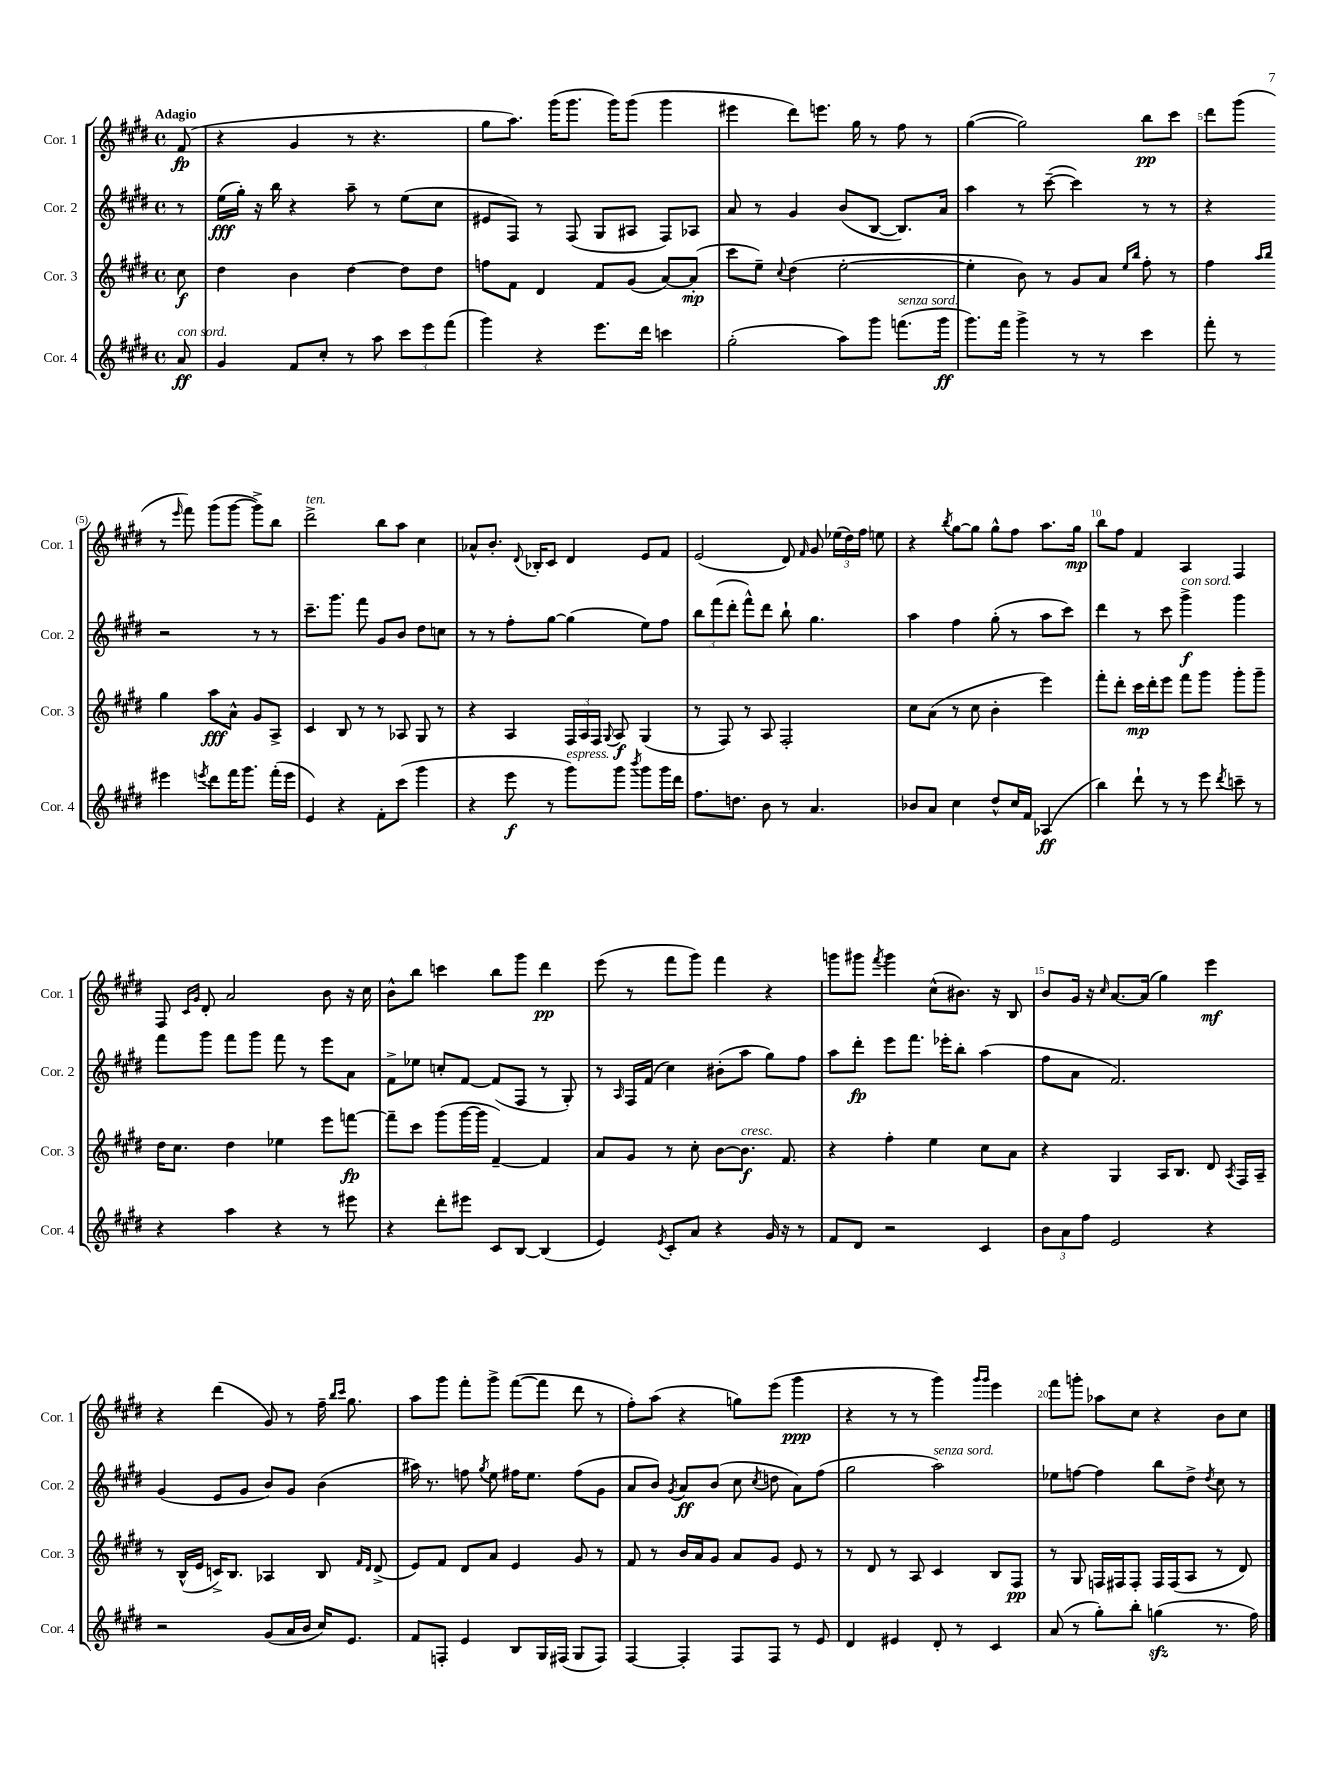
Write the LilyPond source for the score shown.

<<
\new StaffGroup <<
\new Staff = "s0" \with { instrumentName = "Cor. 1" shortInstrumentName = "Cor. 1" } {
    \clef treble \key e \major \defaultTimeSignature \time 4/4 \partial 8 \tempo "Adagio"
    \autoBeamOff fis'8\fp( |
    r4 gis'4 r8 r4. |
    gis''8[ a''8.]) gis'''16[( gis'''8.] gis'''16[) gis'''8]( gis'''4 |
    eis'''4 dis'''8[) e'''8.] gis''16 r8 fis''8 r8 |
    gis''4~( gis''2) b''8[\pp cis'''8] |
    dis'''8[ gis'''8]( r8 \grace { e'''16 } fis'''8) gis'''8[( gis'''8]~ gis'''8[->) b''8] |
    dis'''2->^\markup { \italic "ten." } b''8[ a''8] cis''4 |
    aes'8[-^ b'8.]-. \appoggiatura { dis'8 } bes16[-. cis'8] dis'4 e'8[ fis'8] |
    e'2( dis'8) \grace { fis'16 } gis'8 \tuplet 3/2 { ees''16[( dis''16) fis''16] } e''8 |
    r4 \acciaccatura { b''8 } gis''8[~ gis''8] gis''8[-^ fis''8] a''8.[ gis''16]\mp |
    b''8[ fis''8] fis'4 a4 fis4 |
    fis8 \grace { cis'16[ gis'16] } dis'8-. a'2 b'8 r16 cis''16 |
    b'8[-^ b''8] c'''4 b''8[ gis'''8] dis'''4\pp |
    e'''8( r8 fis'''8[ gis'''8]) fis'''4 r4 |
    g'''8[ gis'''8] \acciaccatura { fis'''8 } gis'''4 cis''8[-^( bis'8.]) r16 b8 |
    b'8[ gis'16] r16 \grace { cis''16 } a'8.[~ a'16]( gis''4) e'''4\mf |
    r4 dis'''4( gis'8) r8 fis''16-- \grace { b''16[ cis'''16] } gis''8. |
    a''8[ gis'''8] fis'''8[-. gis'''8]-> fis'''8[~( fis'''8] dis'''8 r8 |
    fis''8[-.) a''8]( r4 g''8[) e'''8]( gis'''4\ppp |
    r4 r8 r8 gis'''4) \grace { gis'''16[ gis'''16] } e'''4 |
    fis'''8[ g'''8]-. aes''8[ cis''8] r4 b'8[ cis''8] \bar "|." |
}
\new Staff = "s1" \with { instrumentName = "Cor. 2" shortInstrumentName = "Cor. 2" } {
    \clef treble \key e \major \defaultTimeSignature \time 4/4 \partial 8
    \autoBeamOff r8 |
    e''16[\fff( gis''16]-.) r16 b''16 r4 a''8-- r8 e''8[( cis''8] |
    eis'8[ fis8]) r8 fis8( gis8[ ais8] fis8[) aes8] |
    a'8 r8 gis'4 b'8[( b8]~ b8.[) a'16] |
    a''4 r8 cis'''8~--( cis'''4) r8 r8 |
    r4 r2 r8 r8 |
    cis'''8.[-- gis'''8.] fis'''8 gis'8[ b'8] dis''8[ c''8] |
    r8 r8 fis''8[-. gis''8]~ gis''4( e''8[) fis''8] |
    \tuplet 3/2 { b''8[ fis'''8( dis'''8]-. } fis'''8[-^) dis'''8] b''8-! gis''4. |
    a''4 fis''4 gis''8-.( r8 a''8[ cis'''8]) |
    dis'''4 r8 cis'''8 gis'''4->\f^\markup { \italic "con sord." } gis'''4 |
    fis'''8[ gis'''8] fis'''8[ gis'''8] fis'''8 r8 e'''8[ a'8] |
    fis'8[-> ees''8] c''8[-. fis'8]~ fis'8[( fis8] r8 gis8-.) |
    r8 \grace { a16 } fis16[ fis'16]( cis''4) bis'8[-.( a''8] gis''8[) fis''8] |
    a''8[ dis'''8]-.\fp e'''8[ fis'''8.] ees'''16[-. b''8]-. a''4( |
    fis''8[ a'8] fis'2.) |
    gis'4( e'8[ gis'8] b'8[) gis'8] b'4( |
    ais''16) r8. f''8 \acciaccatura { gis''8 } e''8 fis''16[ e''8.] fis''8[( gis'8] |
    a'8[ b'8]) \acciaccatura { gis'8 } a'8[\ff b'8]( cis''8 \acciaccatura { cis''8 } d''8 a'8[) fis''8]( |
    gis''2 a''2^\markup { \italic "senza sord." }) |
    ees''8[ f''8]~ f''4 b''8[ dis''8]-> \acciaccatura { dis''8 } cis''8 r8 \bar "|." |
}
\new Staff = "s2" \with { instrumentName = "Cor. 3" shortInstrumentName = "Cor. 3" } {
    \clef treble \key e \major \defaultTimeSignature \time 4/4 \partial 8
    \autoBeamOff cis''8\f |
    dis''4 b'4 dis''4~ dis''8[ dis''8] |
    f''8[ fis'8] dis'4 fis'8[ gis'8]( a'8[~) a'8]-.\mp( |
    cis'''8[ e''8]--) \appoggiatura { cis''8 } dis''4( e''2~-. |
    e''4-. b'8) r8 gis'8[ a'8] \grace { e''16[ b''16] } fis''8-. r8 |
    fis''4 \grace { a''16[ b''16] } gis''4 a''8[\fff a'8]-^ gis'8[ a8]-> |
    cis'4 b8 r8 r8 aes8 gis8 r8 |
    r4 a4 \tuplet 3/2 { fis16[ a16 fis16] } \appoggiatura { gis8 } a8\f gis4( |
    r8 fis8) r8 a8 fis2-. |
    cis''8[ a'8]( r8 cis''8 b'4-. e'''4) |
    fis'''8[-. dis'''8]-. cis'''16[\mp dis'''16-. e'''8] fis'''8[ gis'''8] gis'''8[-. gis'''8]-- |
    dis''16[ cis''8.] dis''4 ees''4 e'''8[ f'''8]~\fp |
    f'''8[-- cis'''8] gis'''8[( gis'''16~ gis'''16] fis'4~--) fis'4 |
    a'8[ gis'8] r8 cis''8-. b'8[~ b'8.]\f^\markup { \italic "cresc." } fis'8. |
    r4 fis''4-. e''4 cis''8[ a'8] |
    r4 gis4 a16[ b8.] dis'8 \acciaccatura { a8 } fis16[ a16]-- |
    r8 b16[-^( e'16] c'16[->) b8.] aes4 b8 \grace { fis'16[ dis'16] } dis'8->( |
    e'8[) fis'8] dis'8[ a'8] e'4 gis'8 r8 |
    fis'8 r8 b'16[ a'16 gis'8] a'8[ gis'8] e'8 r8 |
    r8 dis'8 r8 a8 cis'4 b8[ fis8]\pp |
    r8 gis8 f16[ fis16 fis8]-. fis16[ fis16( a8] r8 dis'8) \bar "|." |
}
\new Staff = "s3" \with { instrumentName = "Cor. 4" shortInstrumentName = "Cor. 4" } {
    \clef treble \key e \major \defaultTimeSignature \time 4/4 \partial 8
    \autoBeamOff a'8\ff^\markup { \italic "con sord." } |
    gis'4 fis'8[ cis''8]-. r8 a''8 \tuplet 3/2 { cis'''8[ e'''8 fis'''8]( } |
    gis'''4) r4 e'''8.[ dis'''16] c'''4 |
    gis''2-.( a''8[) gis'''8] f'''8.[^\markup { \italic "senza sord." }( gis'''16]\ff |
    gis'''8.[) fis'''16] gis'''4-> r8 r8 cis'''4 |
    fis'''8-. r8 eis'''4 \acciaccatura { e'''8 } dis'''8[ fis'''16 gis'''8.] fis'''16[-.( e'''16] |
    e'4) r4 fis'8[-. cis'''8]( gis'''4 |
    r4 e'''8\f r8 gis'''8[^\markup { \italic "espress." }) gis'''8] \acciaccatura { b'''8 } gis'''8[ gis'''16 dis'''16] |
    fis''8.[ d''8.] b'8 r8 a'4. |
    bes'8[ a'8] cis''4 dis''8[-^ cis''16 fis'16] aes4\ff( |
    b''4) dis'''8-! r8 r8 e'''8 \acciaccatura { dis'''8 } c'''8-- r8 |
    r4 a''4 r4 r8 eis'''8 |
    r4 dis'''8[-. eis'''8] cis'8[ b8]~ b4( |
    e'4) \acciaccatura { e'8 } cis'8[-. a'8] r4 gis'16 r16 r8 |
    fis'8[ dis'8] r2 cis'4 |
    \tuplet 3/2 { b'8[ a'8 fis''8] } e'2 r4 |
    r2 gis'8[( a'16 b'16] cis''16[) e'8.] |
    fis'8[ f8]-. e'4 b8[ gis16 fis16]( gis8[ fis8]) |
    fis4~ fis4-. fis8[ fis8] r8 e'8 |
    dis'4 eis'4 dis'8-. r8 cis'4 |
    a'8( r8 gis''8[-.) b''8]-. g''4\sfz( r8. fis''16) \bar "|." |
}
>>
>>
\layout { \context { \Score \override BarNumber.break-visibility = ##(#f #t #t) barNumberVisibility = #(every-nth-bar-number-visible 5) } }
